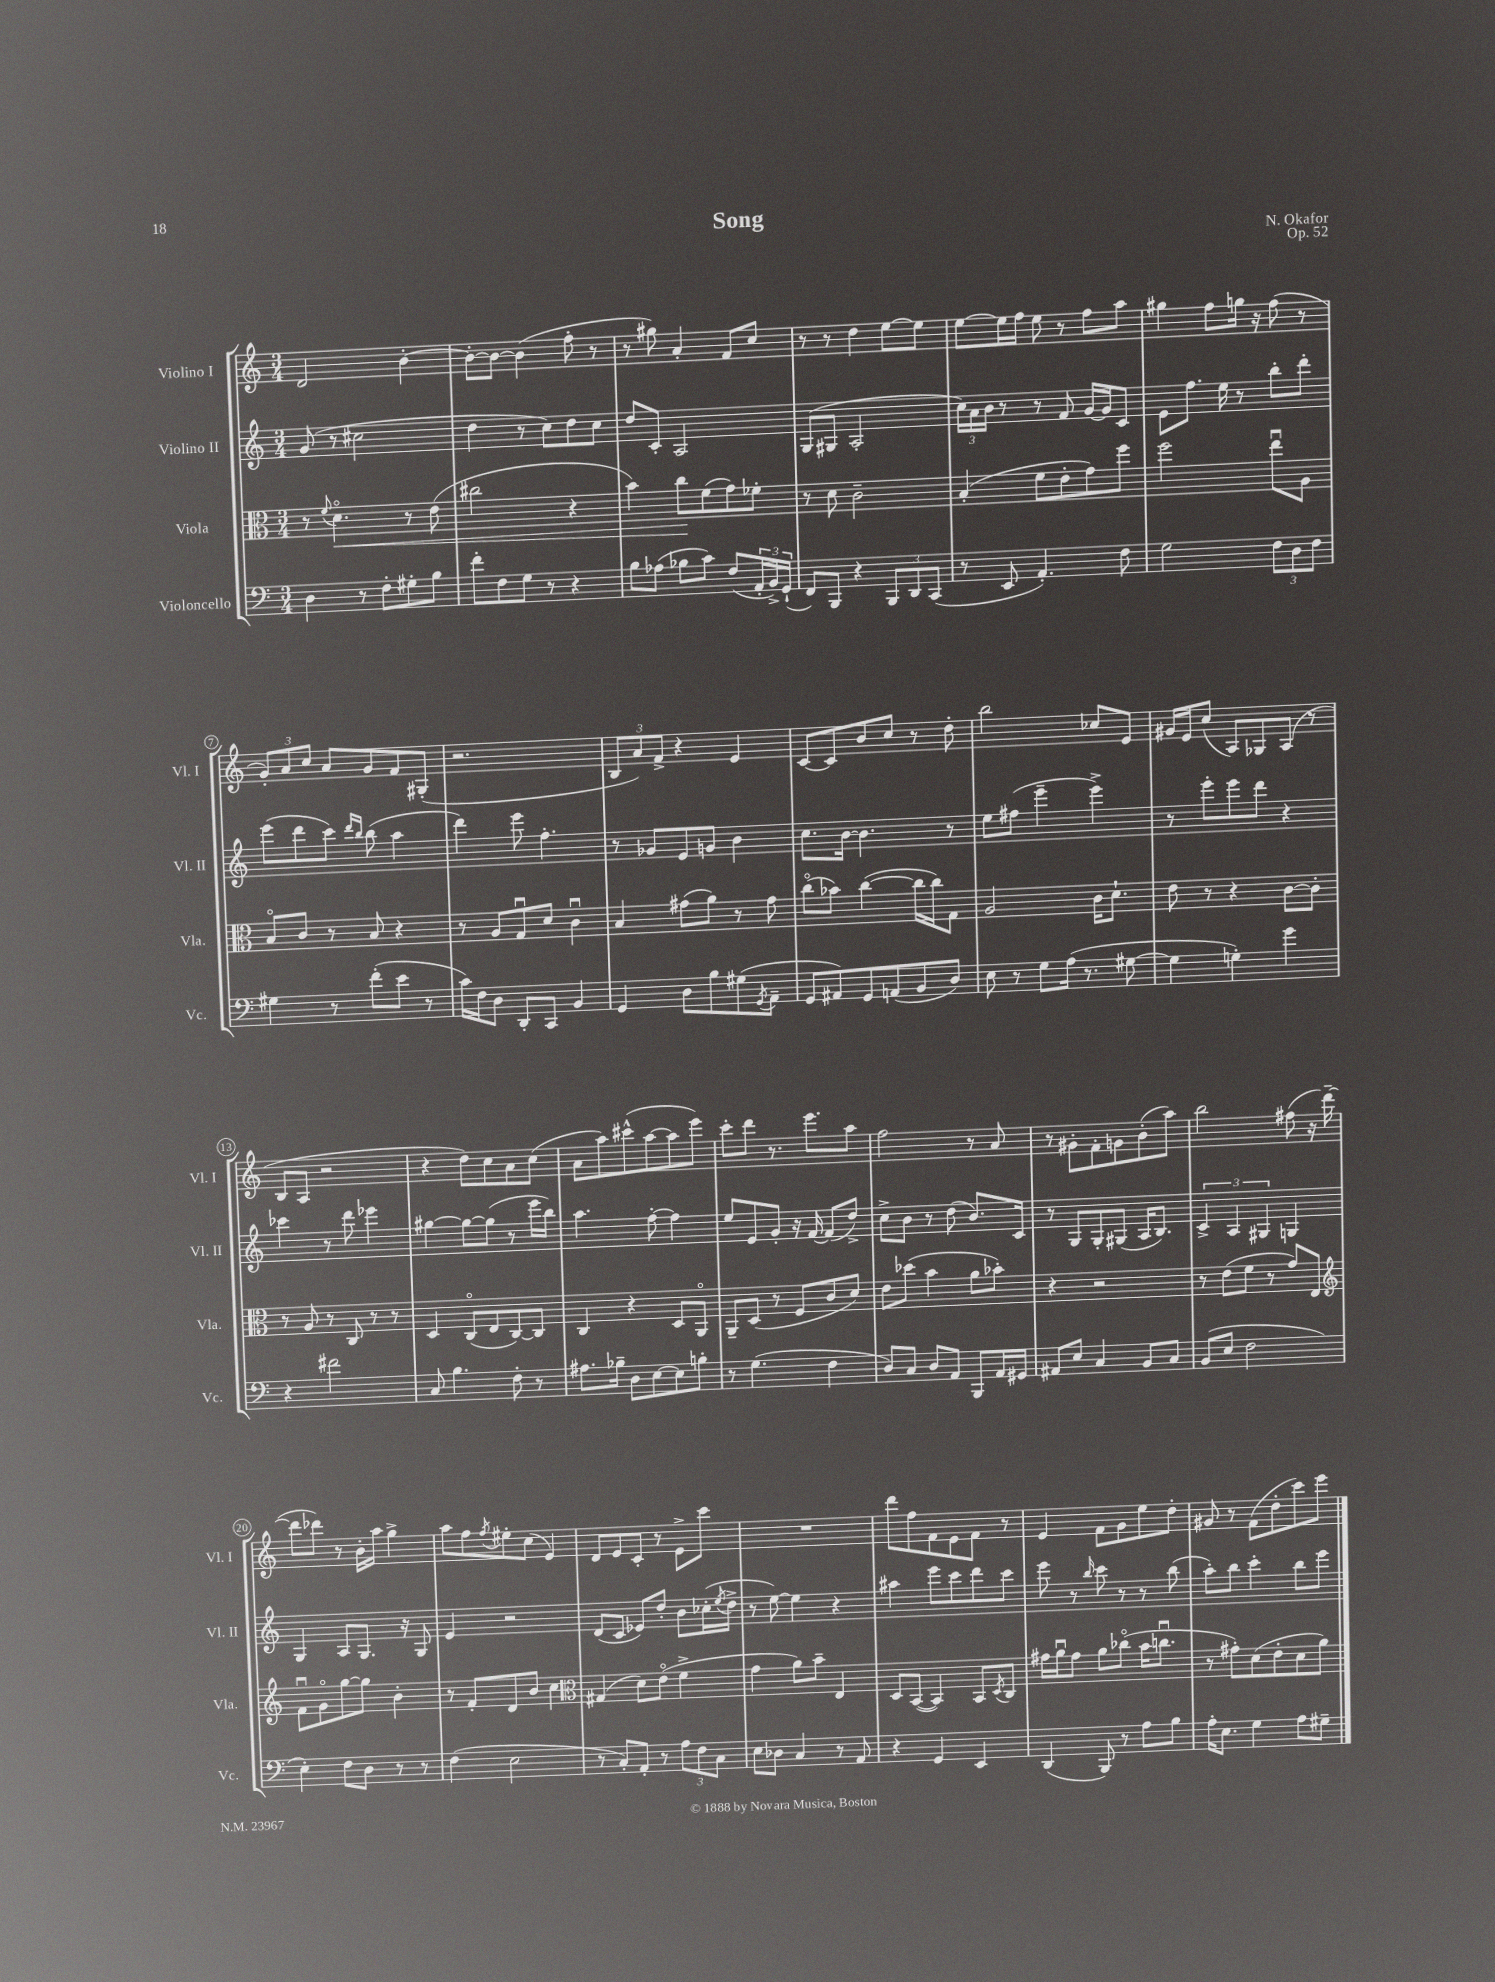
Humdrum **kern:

**kern	**kern	**kern	**kern
*staff4	*staff3	*staff2	*staff1
*clefF4	*clefC3	*clefG2	*clefG2
*k[]	*k[]	*k[]	*k[]
*M3/4	*M3/4	*M3/4	*M3/4
4D\	8r	(8g/	2d/
.	8qqf/	.	.
.	4.do\	8r	.
8r	.	2cc#\	.
8F'\L	.	.	.
8G#'\	8r	.	[4b'\
8B\J	(8e\	.	.
=	=	=	=
8f'\L	2cc#\	4dd\	8b'\_L
8F\	.	.	8b\_J
8G\J	.	8r	(4b\]
8r	.	8cc\L)	.
4r	4r	8dd\	8ff'\
.	.	8cc\J	8r
=	=	=	=
8B\L	4b\)	8dd/L	8r
(8A-\J	.	8c'/J	8gg#\)
8B-\L	8cc\L	2A/	4a'/
8c\J)	(8f\	.	.
(8F/L	8g\)	.	8f/L
24AA'/L	8f-'\J	.	8cc/J
24BB^/)	.	.	.
(24GG`/JJ	.	.	.
=	=	=	=
8FF/L)	8r	(8G/L	8r
8BBB/J	8d\	8G#/J	8r
4r	2c~\	2A'/	4dd\
12BBB/L	.	.	[8ee\L
12DD/	.	.	.
.	.	.	8ee\]J
(12CC/J	.	.	.
=	=	=	=
8r	(4B'/	24cc\LL)	[8ee\L
.	.	24a\	.
.	.	24b\JJ	.
8EE/	.	8r	16ee\]L
.	.	.	16ff\JJ
4.AA'/)	8f\L	8r	8ee\
.	8e'\	8f/	8r
.	8g\)	[16g/LL	8ff\L
.	.	16g/]J	.
8F\	8ff\J	8c/J	8aa\J
=	=	=	=
2G\	2ff\	8e\L	4gg#\
.	.	8.ff\J	.
.	.	.	8ff\L
.	.	16ee\	.
.	.	8r	16gg\Jk
.	.	.	16r
12F\L	8eeu\L	8bb'\L	(8ff\
12D\	.	.	.
.	8A\J	8ddd'\J	8r
12F\J	.	.	.
=	=	=	=
4G#\	8Bo/L	(8eee\L	12g'/L)
.	.	.	12a/
.	8c/J	8ddd\	.
.	.	.	12cc/J
8r	8r	8ccc\J)	8a/L
.	.	16qqddd/LL	.
.	.	16qqbb/JJ	.
(8f'\L	8B/	(8bb\	8g/
8e\J	4r	4aa\	8f/
8r	.	.	(8G#'/J
=	=	=	=
16c\LL)	8r	4ddd\)	2.r
16F\J	.	.	.
8D\J	8A/L	.	.
8DD'/L	8Gu/	8eee\	.
8CC/J	8d/J	4.ff'\	.
4BB/	4cu\	.	.
=	=	=	=
4GG/	4B/	8r	12B/L
.	.	.	12a/)
.	.	8g-/L	.
.	.	.	12f^/J
8D\L	(8g#\L	8e/	4r
8B\	8a\J)	8g/J	.
(8G#\	8r	4b\	4e/
8qGG/	.	.	.
8AA~\J	8g#\	.	.
=	=	=	=
8GG/L	(8cco\L	8.cc\L	[8c/L
8AA#/)	8b-\J)	.	8c/]
.	.	[16b\Jk	.
8GG/	([4cc\	4.b\]	8b/
(8AA/	.	.	8cc/J
8BB/	16cc\]LL	.	8r
.	16cc\J)	.	.
8D/J)	8G\J	8r	8dd'\
=	=	=	=
8E\	2A/	8ee\L	2bb\
8r	.	(8ff#\J	.
8G\L	.	4eee~\	.
(16A\Jk	.	.	.
8.r	.	.	.
.	16c\LK	4eee^\)	8cc-/L
.	8.d`\J	.	.
[8G#\	.	.	8e/J
=	=	=	=
4G#\]	8e\	8r	16g#/LL
.	.	.	16e/J
.	8r	8eee'\L	(8cc/J
4G'\)	4r	8eee\	8A/L)
.	.	8ddd\J	8G-/
4g\	[8c\L	4r	(8A/J
.	8c'\]J	.	8r
=	=	=	=
4r	8r	4ccc-\	8B/L
.	8A/	.	8A/J
2f#\	8r	8r	2r
.	8C/	8ddd\	.
.	8r	4eee-\	.
.	8r	.	.
=	=	=	=
8C/	4D/	[4gg#\	4r
4.B\	.	.	.
.	(8Co/L	8gg#\_L	8dd\L)
.	8E/	(8gg#\]J	8cc\
8F'\	[8C/)	8r	8a\
8r	8C/]J	16eee\LL	(8cc\J
.	.	16bb\JJ)	.
=	=	=	=
8.A#\L	4C/	4.aa\	8a\L
.	.	.	8aa\)
16B-~\Jk	.	.	.
8D\L	4r	.	(8ccc#^^\
[8E\	.	[8ff'\	[8aa\
8E\]	8D/L	4ff\]	8aa\]
8B'\J	8AAo/J	.	8eee\J)
=	=	=	=
8r	8AA~/L	8ee/L	8ccc'\L
(4.G\	(8D/J	8e/	8ddd\J
.	8r	8g'/J	8.r
.	8F/L	16r	.
.	.	[16f/	8.eee\L
4F\	8c/	(8f/]L	.
.	8d/J)	8dd^/J)	8aa\J
=	=	=	=
8D/L)	8e\L	8cc^\L	2ff\
8C/J	(8dd-\J	8b\J	.
8D/L	4b\	8r	.
8AA/J	.	(8dd\	.
8BBB/L	8a\L	8.b/L)	8r
16AA/L	8b-'\J)	.	8a/
16GG#/JJ	.	16c/Jk	.
=	=	=	=
8AA#/L	4r	8r	8r
8E/J	.	8G/L	8g#'\L
4C/	2r	8G'/	8f'\
.	.	(8G#/J	8g\
8BB/L	.	16A/LK	(8b'\
.	.	8.B/J)	.
8C/J	.	.	8aa\J)
=	=	=	=
(8BB/L	8r	6c^/	2bb\
8E/J	(8e\L	.	.
.	.	6A/	.
2F\	8f\J	.	.
.	.	6G#/	.
.	8r	.	.
.	8g/L)	4G/	(8ff#\
.	8E/J	.	16r
.	.	.	[16ddd~\
=	=	=	=
*	*clefG2	*	*
4E'\)	8fu\L	4G/	8ddd\]L
.	8go\	.	8ddd-\J)
8F\L	[8gg\	8A/L	8r
8D\J	8gg\]J	8.G/J	16b'\LL
.	.	.	16aa\JJ
8r	4b'\	.	4gg^\
.	.	16r	.
8r	.	8G/	.
=	=	=	=
(4F\	8r	4e/	8aa\L
.	8f'/L	.	8ff\
.	.	.	8qff/
2E\	8d/	2r	8ee#'\
.	8b/J	.	(8cc\J
.	4cc\	.	4e/)
=	=	=	=
*	*clefC3	*	*
8r	(4G#/	(8d/L	8d/L
8C'/L)	.	8c/J	8e/
8AA'/J	8d\L)	8e-/L)	8c'/J
8r	(8eo\J	8dd'/J	8r
12A\L	4f^\	8b\L	8e^\L
12F\	.	.	.
.	.	(16cc-'\L	8ccc\J
12C\J	.	.	.
.	.	8qee/	.
.	.	16dd^\JJ	.
=	=	=	=
8E\L	4g\	8r	2.r
8D-\J	.	[8ee\)	.
4C/	8a\L)	4ee\]	.
.	8b~\J	.	.
8r	4E/	4r	.
8AA/	.	.	.
=	=	=	=
4r	8D/L	4aa#\	8ddd\L
.	([8BB/J	.	8ff\
4GG/	4BB/])	8eee\L	8f\
.	.	8ccc\	8e\
4EE/	8BB/L	8ddd\	8f\J
.	8qD/	.	.
.	8C/J	8ccc\J	8r
=	=	=	=
(4DD/	16g#\LL	8eee\	4e/
.	16au\J	.	.
.	8g#\J	8r	.
.	.	16qqbb/	.
8BBB/)	8a\L	8ccc\	8f\L
8r	(8cc-o\J	8r	8g\
8A\L	16b\LK	8r	8ee\
.	8.ccu\J	.	.
8B\J	.	(8bb\	8dd'\J
=	=	=	=
16A'\LK	8r	8aa'\L)	8g#/
8.E\J	.	.	.
.	8g#'\L)	8bb\J	8r
4G\	(8d\	4ccc'\	(8f\L
.	8e'\	.	8dd'\
8A\L	8d\	8bb\L	8ccc\)
8G#~\J	8a\J)	8eee\J	8eee\J
==	==	==	==
*-	*-	*-	*-
